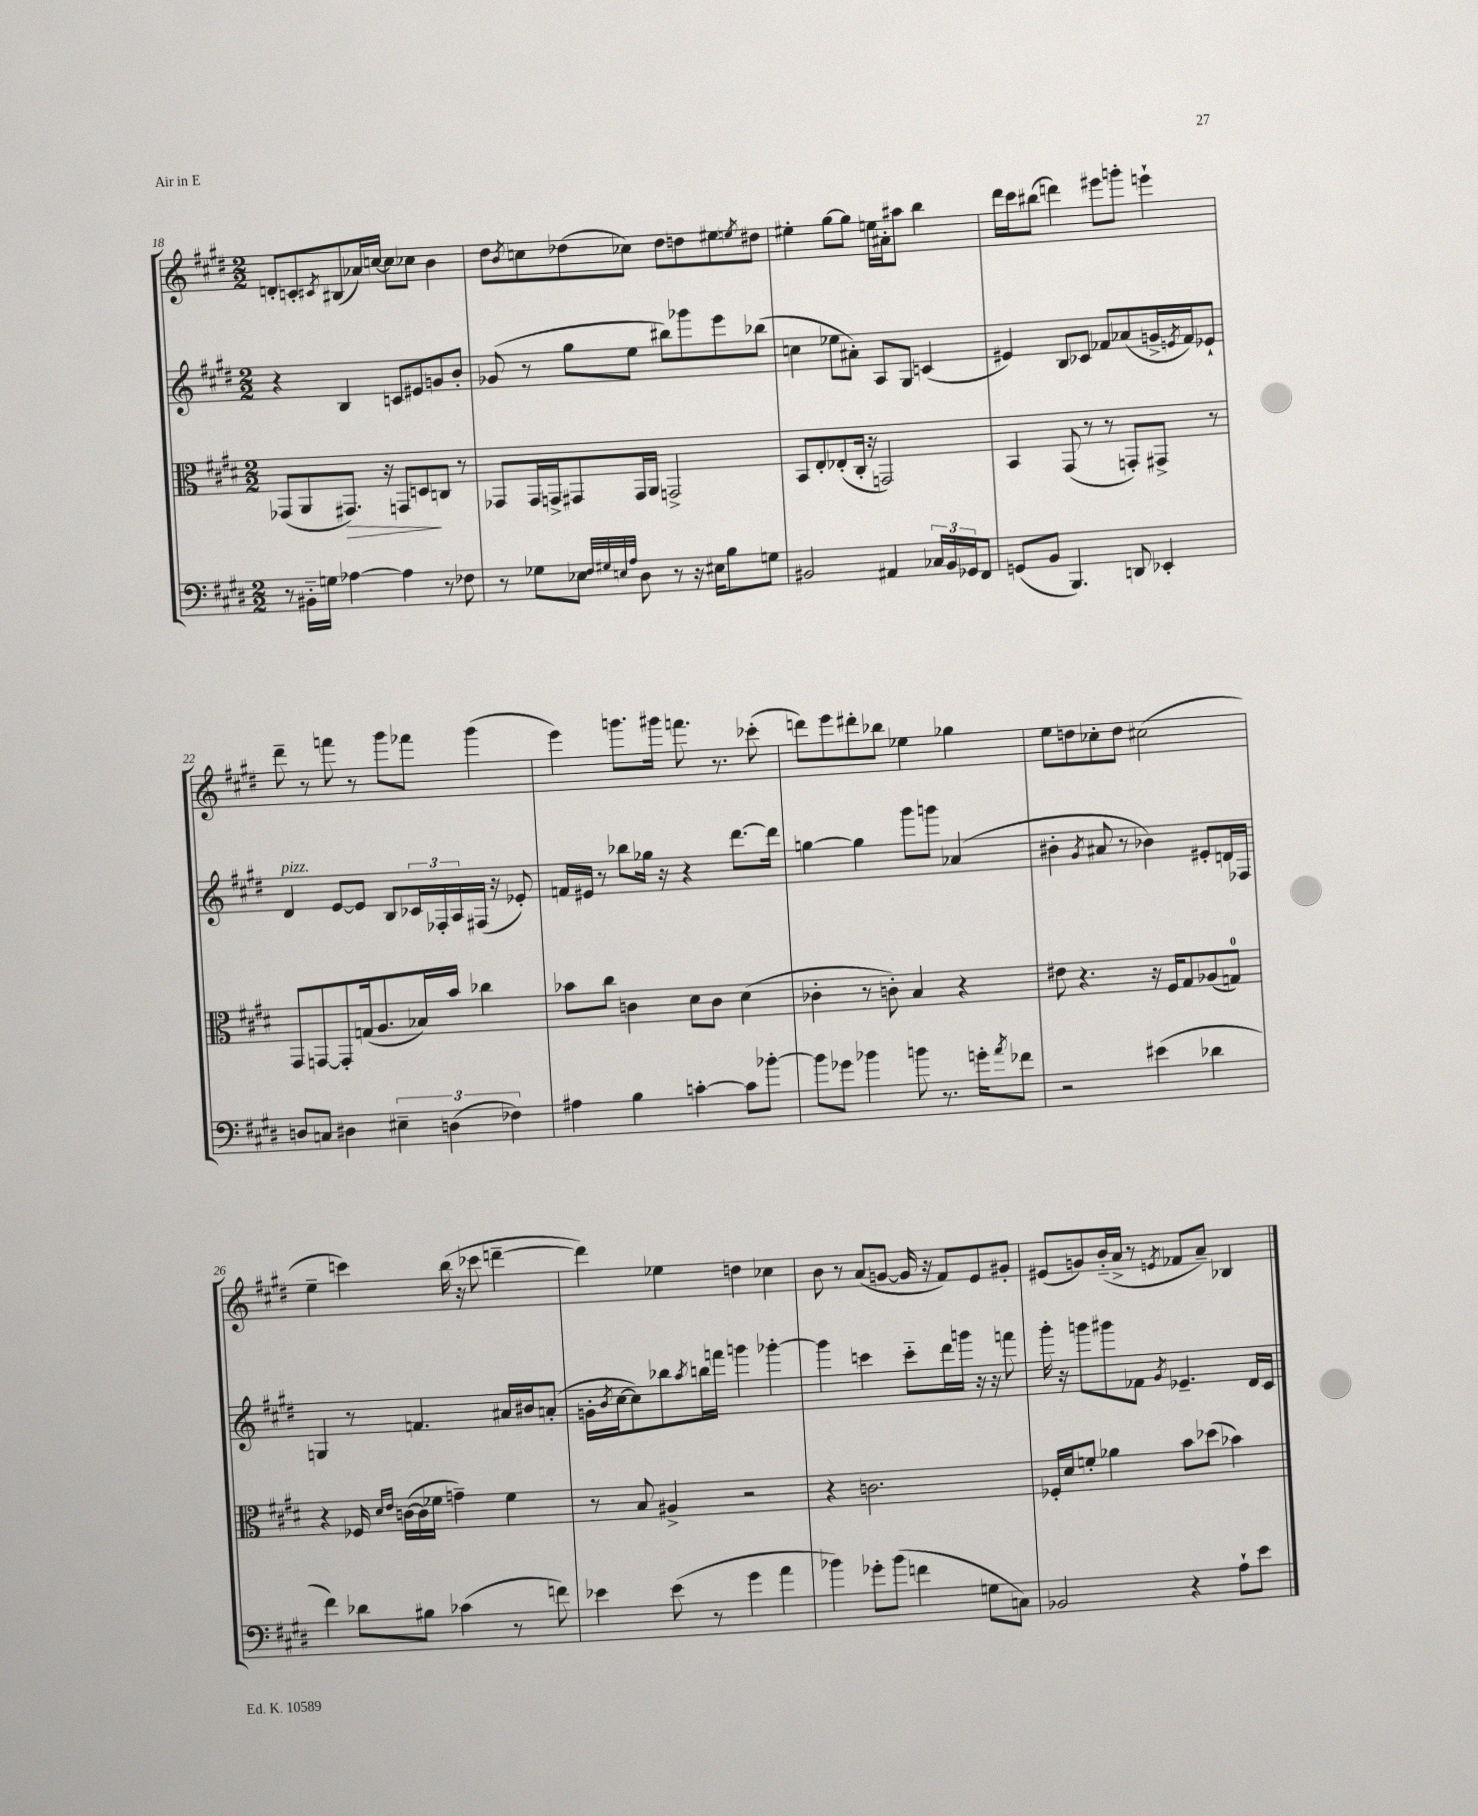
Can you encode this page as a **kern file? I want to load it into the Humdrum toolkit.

**kern	**kern	**kern	**kern
*staff4	*staff3	*staff2	*staff1
*clefF4	*clefC3	*clefG2	*clefG2
*k[f#c#g#d#]	*k[f#c#g#d#]	*k[f#c#g#d#]	*k[f#c#g#d#]
*M2/2	*M2/2	*M2/2	*M2/2
8r	(8GG-	4r	8d'
16BB#'~	8AA	.	8c'
16G	.	.	.
.	.	.	8qc#
[4A-	8.GG#)	4B	(8B#
.	.	.	16a-)
.	16r	.	[16cc
4A-]	8GG	8c	8cc]
.	8D	8e#	8cc-
8r	8C	8g	4b
8F-	8r	8b'	.
=	=	=	=
8r	8GG-	(8g-	8dd#
.	.	.	8qb
8G-	16GG-	8r	8cc
.	16GG^	.	.
8E-	8GG#	8gg#	(8dd-
32qqF#	.	.	.
32qqG#	.	.	.
32qqE	.	.	.
32qqA	.	.	.
8D#	16GG#	8ee	8cc-)
.	16AA	.	.
8r	2GG^	8bb#)	8dd-
16r	.	8ggg-	8dd
16E#	.	.	.
8B	.	8eee	8ee#
.	.	.	8qee
8G	.	(8bb-	8dd#
=	=	=	=
2BB#	8BB	4cc	4ee#'
.	8E'	.	.
.	(8E-'	8ee-	[8gg#
.	16C#'	8a#')	8gg#]
.	16r	.	.
4AA#	2GG)	8A	16ee
.	.	.	16a#'
.	.	8G#	8aa#
24C-	.	(4c	4bb
24BB#	.	.	.
24GG-	.	.	.
8FF#	.	.	.
=	=	=	=
(8GG	4BB	4e#)	16ddd#
.	.	.	16ccc#
8BB	.	.	(8bb#
4.BBB)	(8GG#	8B	4ddd)
.	8r	8c-	.
.	8r	8f-	8eee#
8DD	8GG')	(8a-	8ggg'
4EE-'	8GG#^	16g^	4eee`
.	.	8qe	.
.	.	16f-)	.
.	8r	8e-`	.
=	=	=	=
8D	8GG#	4d#	8ddd#~
8C	[8GG	.	8r
4D#	8GG']	[8e	8fff
.	(16G	8e]	8r
.	8.A	.	.
6E#~	.	8B	8ggg#
.	16B-)	24c-	8fff-
(6D	.	24F-'	.
.	16b	.	.
.	.	24A	.
.	4cc-	(16F#	(4ggg#
.	.	16r	.
6F-)	.	.	.
.	.	8e-')	.
=	=	=	=
4A#	8b-	16f	4eee)
.	.	16e#	.
.	8cc#	8r	.
4B	4c	8bb-	8.ggg
.	.	16gg-	.
.	.	16r	16ggg#
[4c'	8d#	4r	8.fff
.	8c	.	.
.	.	.	8.r
8c]	(4d#	[8.ddd#	.
[8b-'	.	.	(8ccc-'
.	.	16ddd#]	.
=	=	=	=
8b-]	4c-'	[4gg	8ddd)
8g-	.	.	8eee
4b-	8r	4gg]	8ddd#'
.	8c')	.	8bb-
8b	4B	8ggg#	4ee-
8.r	.	8ggg	.
.	4r	(4a-	4gg-
16g'	.	.	.
8qa	.	.	.
8f-	.	.	.
=	=	=	=
2r	8e#	4b#'	8ee
.	4.r	.	8dd
.	.	8qg#	.
.	.	8a#	8cc-'
.	.	8r	8dd
(4e#	16r	4b-)	(2cc#
.	16F#	.	.
.	8G#	.	.
4d-	(8A-	8e#'	.
.	8G)	16d	.
.	.	16F-	.
=	=	=	=
4f#)	4r	4G	4ee~
8d-	16F-	8r	4ccc)
.	16qqd#	.	.
.	16qqe	.	.
.	([16c	.	.
8B#	16c]	4.f	.
.	16f-	.	.
(4c-	4g~)	.	(16bb
.	.	.	16r
.	.	.	8ccc-
8r	4f-	16a#	[4ddd~
.	.	16b#	.
8f)	.	(8a'	.
=	=	=	=
4e-	8r	16g'	4ddd])
.	.	8qb	.
.	.	[16cc#	.
.	8B	8cc#])	.
(8e-	4A#^	8bb-	4ee-
.	.	8qaa	.
8r	.	16bb	.
.	.	16fff	.
4g#	2r	4ggg	4dd
4a	.	[4ggg-'	4cc-
=	=	=	=
4b-)	4r	4ggg-]	8b
.	.	.	8r
8g-'	2.c	4ccc	(8a
(8b-	.	.	[8g
4f	.	8ccc'~	16g]
.	.	.	16r
.	.	16ddd#	8f#)
.	.	16ggg	.
8G	.	16r	8e
.	.	16r	.
8C)	.	8fff	8g#'
=	=	=	=
2BB-	16F-'	16ggg#'	(8e#
.	16d#	16r	.
.	8f'	8ggg	8g)
.	4a-	8ggg#	(16b'~
.	.	.	16a^
.	.	8f-	8r
.	.	8qg#	8qe
4r	8b	4.e-~	8f-
.	(8dd-	.	8a~)
8A`	4b-)	.	4B-
8e	.	16d#	.
.	.	16c#	.
==	==	==	==
*-	*-	*-	*-
